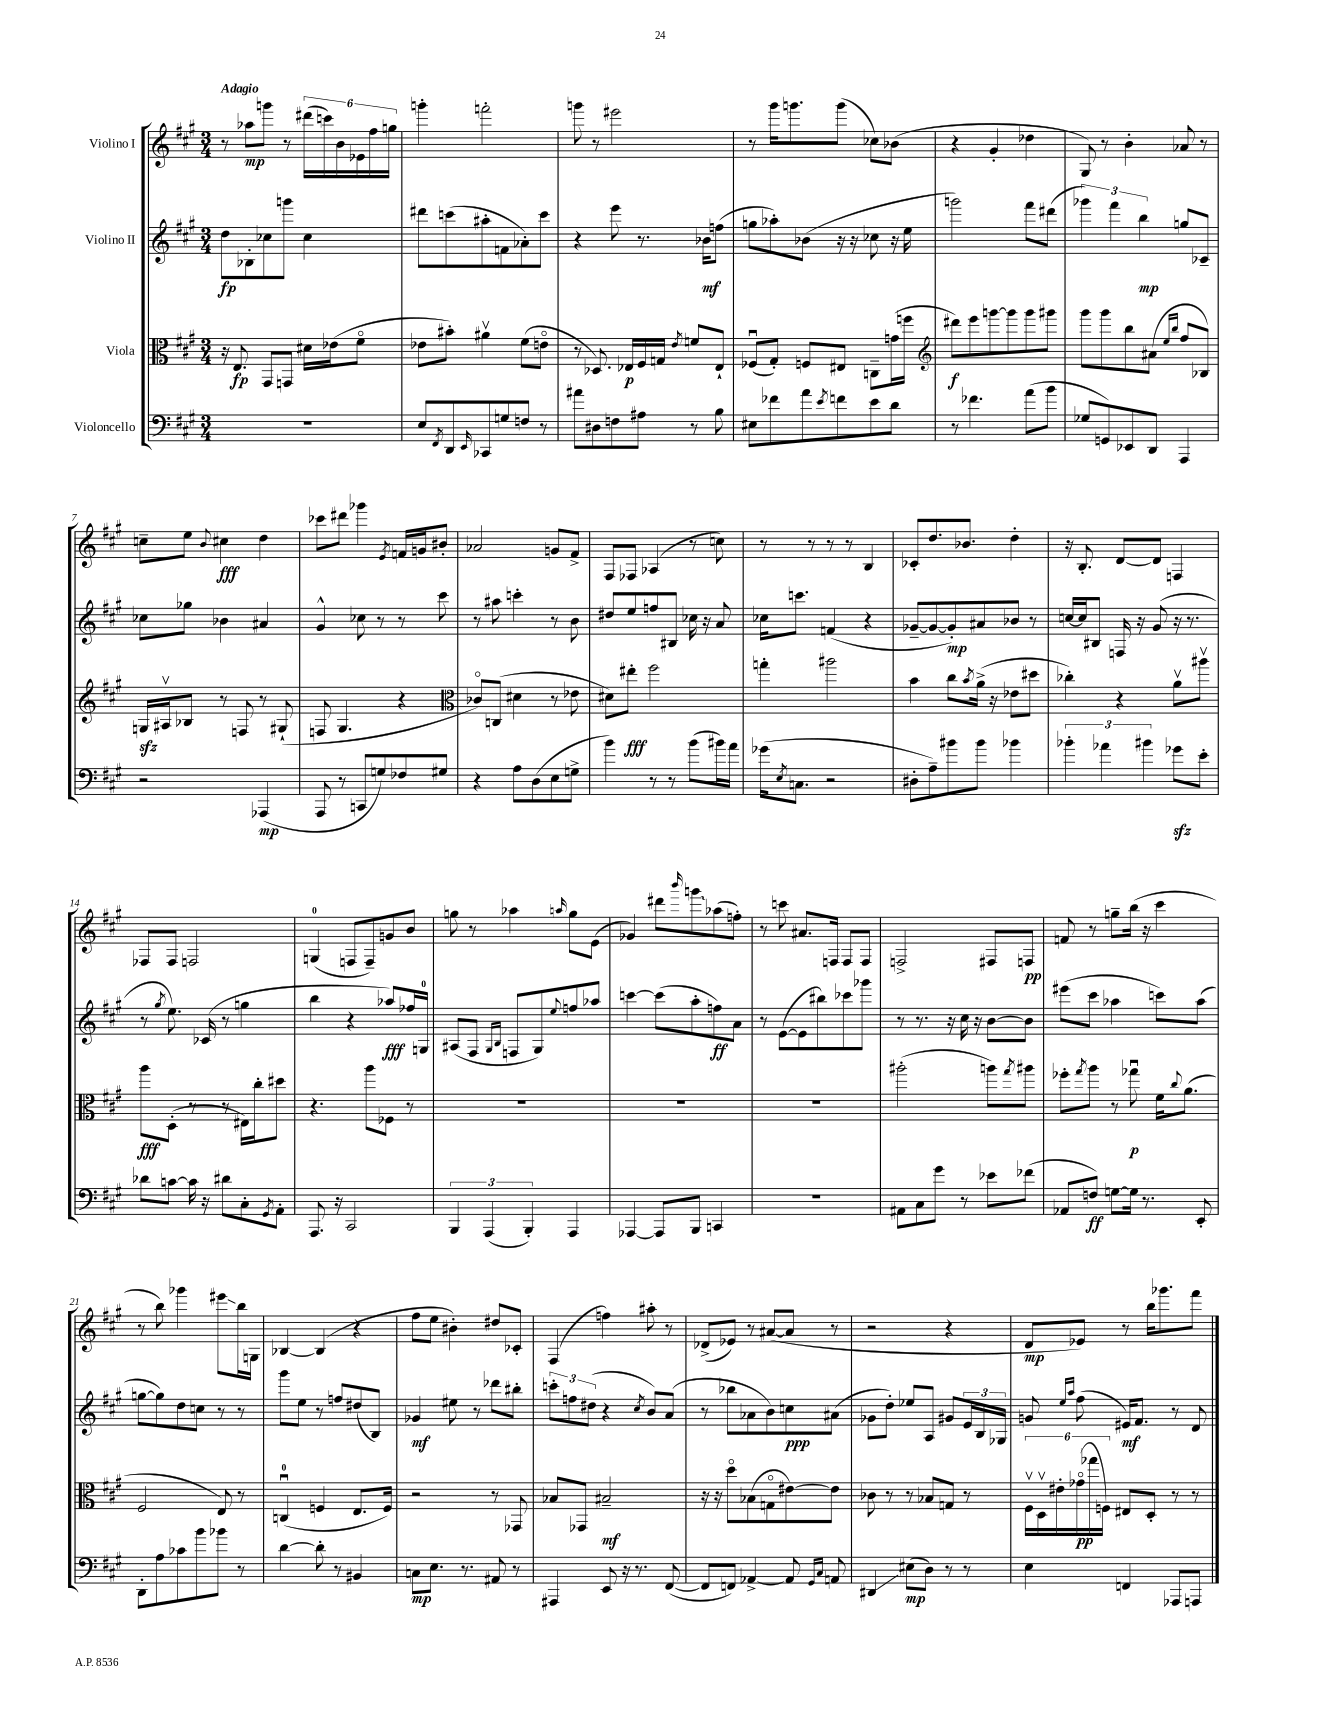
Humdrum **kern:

**kern	**kern	**kern	**kern
*staff4	*staff3	*staff2	*staff1
*clefF4	*clefC3	*clefG2	*clefG2
*k[f#c#g#]	*k[f#c#g#]	*k[f#c#g#]	*k[f#c#g#]
*M3/4	*M3/4	*M3/4	*M3/4
2.r	16r	8dd\L	8r
.	8.E/	.	.
.	.	8B-'\	8aa-\L
.	8GG#/L	8cc-\	8ggg\J
.	8GG/J	8ggg\J	8r
.	16d#\LL	4cc-\	(24ddd#\LL
.	.	.	24ccc\)
.	(16e-\J	.	.
.	.	.	24b\
.	8f#o\J	.	24e-\
.	.	.	24ff#\
.	.	.	24gg\JJ
=	=	=	=
8E/L	8e-\L	8ddd#\L	4ggg'\
8qFF#/	.	.	.
8DD/	8b#'\J)	(8ccc\	.
16qqEE/	.	.	.
8CC-/	4a#v\	8aa#'\	2fff'\
8G/	.	8f\	.
8F/J	(8f#\L	8a-'\)	.
8r	8eo\J	8ccc\J	.
=	=	=	=
8a#\L	8r	4r	8ggg\
8D#\	8.D-/)	.	8r
8F\	.	8eee\	2eee#\
.	16E-/LL	.	.
8A#\J	16F#/	8.r	.
.	16G/JJ	.	.
.	8qe/	.	.
8r	8f/L	.	.
.	.	16b-\LK	.
8B\	8E-`/J	(8ff\J	.
=	=	=	=
8E#\L	(8F-u/L	8gg\L	8r
8f-\	8G#'/J)	8aa-'\)	16ggg#\LK
.	.	.	8.ggg\
8a\	8F/L	(8b-\J	.
8qe/	.	.	.
8f\	8E#/J	16r	(8ggg\J
.	.	16r	.
8e\	8C~\L	8cc-\	8cc-\L)
8d\J	(16g\L	16r	(8b-\J
.	16ff\JJ	16ee\	.
=	=	=	=
*	*clefG2	*	*
8r	8ddd#\L)	2ggg\)	4r
4.f-\	8eee\	.	.
.	[8ggg\	.	4g#'/
.	8ggg\]	.	.
(8a\L	8ggg\	8fff#\L	4dd-\
8b\J	8ggg#\J	(8ddd#\J	.
=	=	=	=
8G-/L	8ggg#\L	6ggg-\)	8G#/)
8GG/)	8ggg#\	.	8r
.	.	6fff#\	.
8EE-/	8bb\	.	4b'\
.	.	6bb\	.
8DD/J	(8a#\J	.	.
.	16qqee/LL	.	.
.	16qqbb/JJ	.	.
4AAA/	8ff#/L	8gg/L	8a-/
.	8B-/J)	8c-~/J	8r
=	=	=	=
2r	16G/LL	8cc-\L	8cc~\L
.	16A#v/J	.	.
.	8B-/J	8gg-\J	8ee\J
.	.	.	8qqb/
.	8r	4b-\	4cc#\
.	8F/	.	.
(4AAA-/	8r	4a#/	4dd\
.	(8G#`/	.	.
=	=	=	=
8AAA/	8F/	4g#^^/	8ccc-\L
8r	4.G#/	.	8ddd#\J
8CC/L	.	8cc-\	4ggg-\
8G/)	.	8r	.
.	.	.	8qe/
8F-/	4r	8r	16f/LL
.	.	.	16g/J
8G#/J	.	8ccc#\	8b#'/J
=	=	=	=
*	*clefC3	*	*
4r	8c-o/L)	8r	2a-/
.	(8C/J	8aa#\	.
8A\L	4d#\	4ccc'\	.
(8D\	.	.	.
8E\	8r	8r	8g/L
8G^\J	8e-\	8b\	8f#^/J
=	=	=	=
4b\)	8d#\L)	8dd#/L	8F#/L
.	8ee#'\J	8ee/	8F-/J
8r	2ff#\	8ff/	(4A-/
8r	.	8B#/J	.
(8b\L	.	16cc-\	8r
.	.	16r	.
16b#\L)	.	8a/	8cc\)
16a\JJ	.	.	.
=	=	=	=
(16g-\LK	4gg'\	16cc-\LK	8r
8qE/	.	.	.
8.C\J	.	8.ccc\J	.
.	.	.	8r
2r	2aa#\	(4f/	8r
.	.	.	8r
.	.	4r	4B/
=	=	=	=
8D#'\L	4b\	[8g-~/L	8c-'/L
8A~\)	.	8g-/_	8.dd/
8b#\	8cc#\L	8g-'/])	.
.	.	.	8.b-/J
.	8qb/	.	.
8b#\J	(16a^\Jk	8a#/	.
.	16r	.	.
4b-\	8e-\L	8b-/J	4dd'\
.	8dd#\J	8r	.
=	=	=	=
6b-'\	4cc-'\)	[16cc/LL	16r
.	.	16cc/]J	8.B'/
.	.	8B#/J	.
6a-\	.	.	.
.	4r	16F/	[8d/L
.	.	16r	.
6b#\	.	.	.
.	.	(8g#/	8d/]J
8g-\L	8av\L	16r	4F/
.	.	8.r	.
8e'\J	8aa#v\J	.	.
=	=	=	=
8d-\L	8aa\L	8r	8F-/L
.	.	8qgg#/	.
[8c\J	(8D'\J	8.ee\)	8F-/J
16c\]	8r	.	2F/
16r	.	(16c-/	.
8d#\L	8r	8r	.
8C#'\	16E#\LL)	4gg\	.
.	16cc#'\J	.	.
8qGG#/	.	.	.
8AA'\J	8dd#\J	.	.
=	=	=	=
8.AAA/	4.r	4bb\	(4G/
16r	.	.	.
2CC#/	.	4r	8F/L
.	8aa\L	.	8F~/)
.	8F-\J	8aa-/L)	8g/
.	8r	16ff-/L	8b/J
.	.	16G/JJ	.
=	=	=	=
6BBB/	2.r	(8A#/L	8gg\
.	.	8F#/J	8r
(6AAA/	.	.	.
.	.	16qqG#/LL	.
.	.	16qqB/JJ	.
.	.	8F/L	4aa-\
6BBB'/)	.	.	.
.	.	8G#/)	.
.	.	8qqee/	16qqaa/
4AAA/	.	8ff/	8gg\L
.	.	8aa-/J	(8e\J
=	=	=	=
[4AAA-/	2.r	[4ccc\	4g-/)
8AAA-/]L	.	(8ccc\]L	8ddd#\L
.	.	.	16qqbbb/
8BBB/J	.	8aa'\	8ggg\
4CC/	.	8ff\)	(8aa-\
.	.	8a\J	8ff'\J)
=	=	=	=
2.r	2.r	8r	8r
.	.	([8e\L	8ccc\
.	.	8e\]	8.a#/L
.	.	8bb#\)	.
.	.	.	16F/Jk
.	.	8ccc-\	8F/L
.	.	8ggg-\J	8F/J
=	=	=	=
8AA#\L	(2aa#'\	8r	2F^/
8C#\	.	8.r	.
8g#\J	.	.	.
.	.	16r	.
8r	.	16cc#\	.
.	.	16r	.
8e-\L	8aa\L)	[8b\L	8F#/L
.	8qgg#/	.	.
(8f-\J	8aa#\J	8b\]J	8F/J
=	=	=	=
8AA-/L	8ff-'\L	(8eee#\L	8f/
.	8qgg#/	.	.
8F/J)	8aa\J	8ccc#\J	8r
[8G\L	8r	4aa-\	8gg~\L
16G\]Jk	8gg-u\	.	(16bb\Jk
8.r	.	.	16r
.	16f#\LK	8ccc\L)	4ccc#\
.	8qqcc#/	.	.
.	(8.a\J	.	.
8EE'/	.	(8aa-\J	.
=	=	=	=
8DD'\L	2F#/	[8gg\L	8r
8A\	.	8gg\])	8bb\)
8c-\	.	8dd\	4ggg-\
8b\	.	8cc\J	.
8b-\J	8E/)	8r	8eee#\L
8r	8r	8r	16bb\L
.	.	.	16G\JJ
=	=	=	=
[4d\	(4Cu/	8ggg#\L	[4B-/
.	.	8ee\J	.
8d'\]	4F/	8r	(4B-/]
8r	.	8ff/L	.
4BB#/	8.E/L	(8dd#/	4r
.	.	8B/J)	.
.	16F/Jk)	.	.
=	=	=	=
8C\L	2r	4g-/	8ff#\L
8.E\J	.	.	8ee\J
.	.	8ee#\	4b#'\)
8.r	.	.	.
.	.	8r	.
8AA#/	8r	8ddd-\L	8dd#/L
8r	8GG-/	8bb#'\J	8c-'/J
=	=	=	=
4AAA#/	8B-/L	12ccc'\L	(4F#/
.	.	12ff\	.
.	8GG-/J	.	.
.	.	(12dd#\J	.
8EE/	2B#~/	4r	4ff\)
16r	.	.	.
8.r	.	.	.
.	.	8qcc#/	.
.	.	8b/L)	8aa#'\
([8FF#/	.	(8a/J	8r
=	=	=	=
8FF#/]L	16r	8r	(8d-^/L
.	16r	.	.
8FF/J)	8ddo\L	8bb-\L	8e-/J)
[4AA-^/	(8B-\	8a-\	8r
.	8Go\	8b\)	([8a#/L
8AA-/]	[8e#\)	8cc\	8a#/]J
16qqGG#/LL	.	.	.
16qqC#/JJ	.	.	.
8AA/	8e#\]J	(8a#\J	8r
=	=	=	=
4DD#/	8c-\	8g-\L	2r
.	8r	8dd'\J)	.
(8E#\L	8r	8ee-/L	.
8D\J)	8B-/L	8A/J	.
8r	8G/J	8g#/L	4r
8r	8r	24e/L	.
.	.	24B/	.
.	.	24G-/JJ	.
=	=	=	=
4E\	24F#v\LL	8g/	8d/L
.	24Dv\	.	.
.	24e#'\	.	.
.	.	16qqee/LL	.
.	.	16qqaa/JJ	.
.	(24g-o\	(8ff#\	8e-/J)
.	24gg-\	.	.
.	24F\JJ)	.	.
4FF/	8E#/L	16e#/LK)	8r
.	.	8.f#/J	.
.	8D'/J	.	16bb\LK
.	.	.	8.ggg-\
8AAA-/L	8r	8r	.
8AAA/J	8r	8d/	8fff#\J
==	==	==	==
*-	*-	*-	*-
